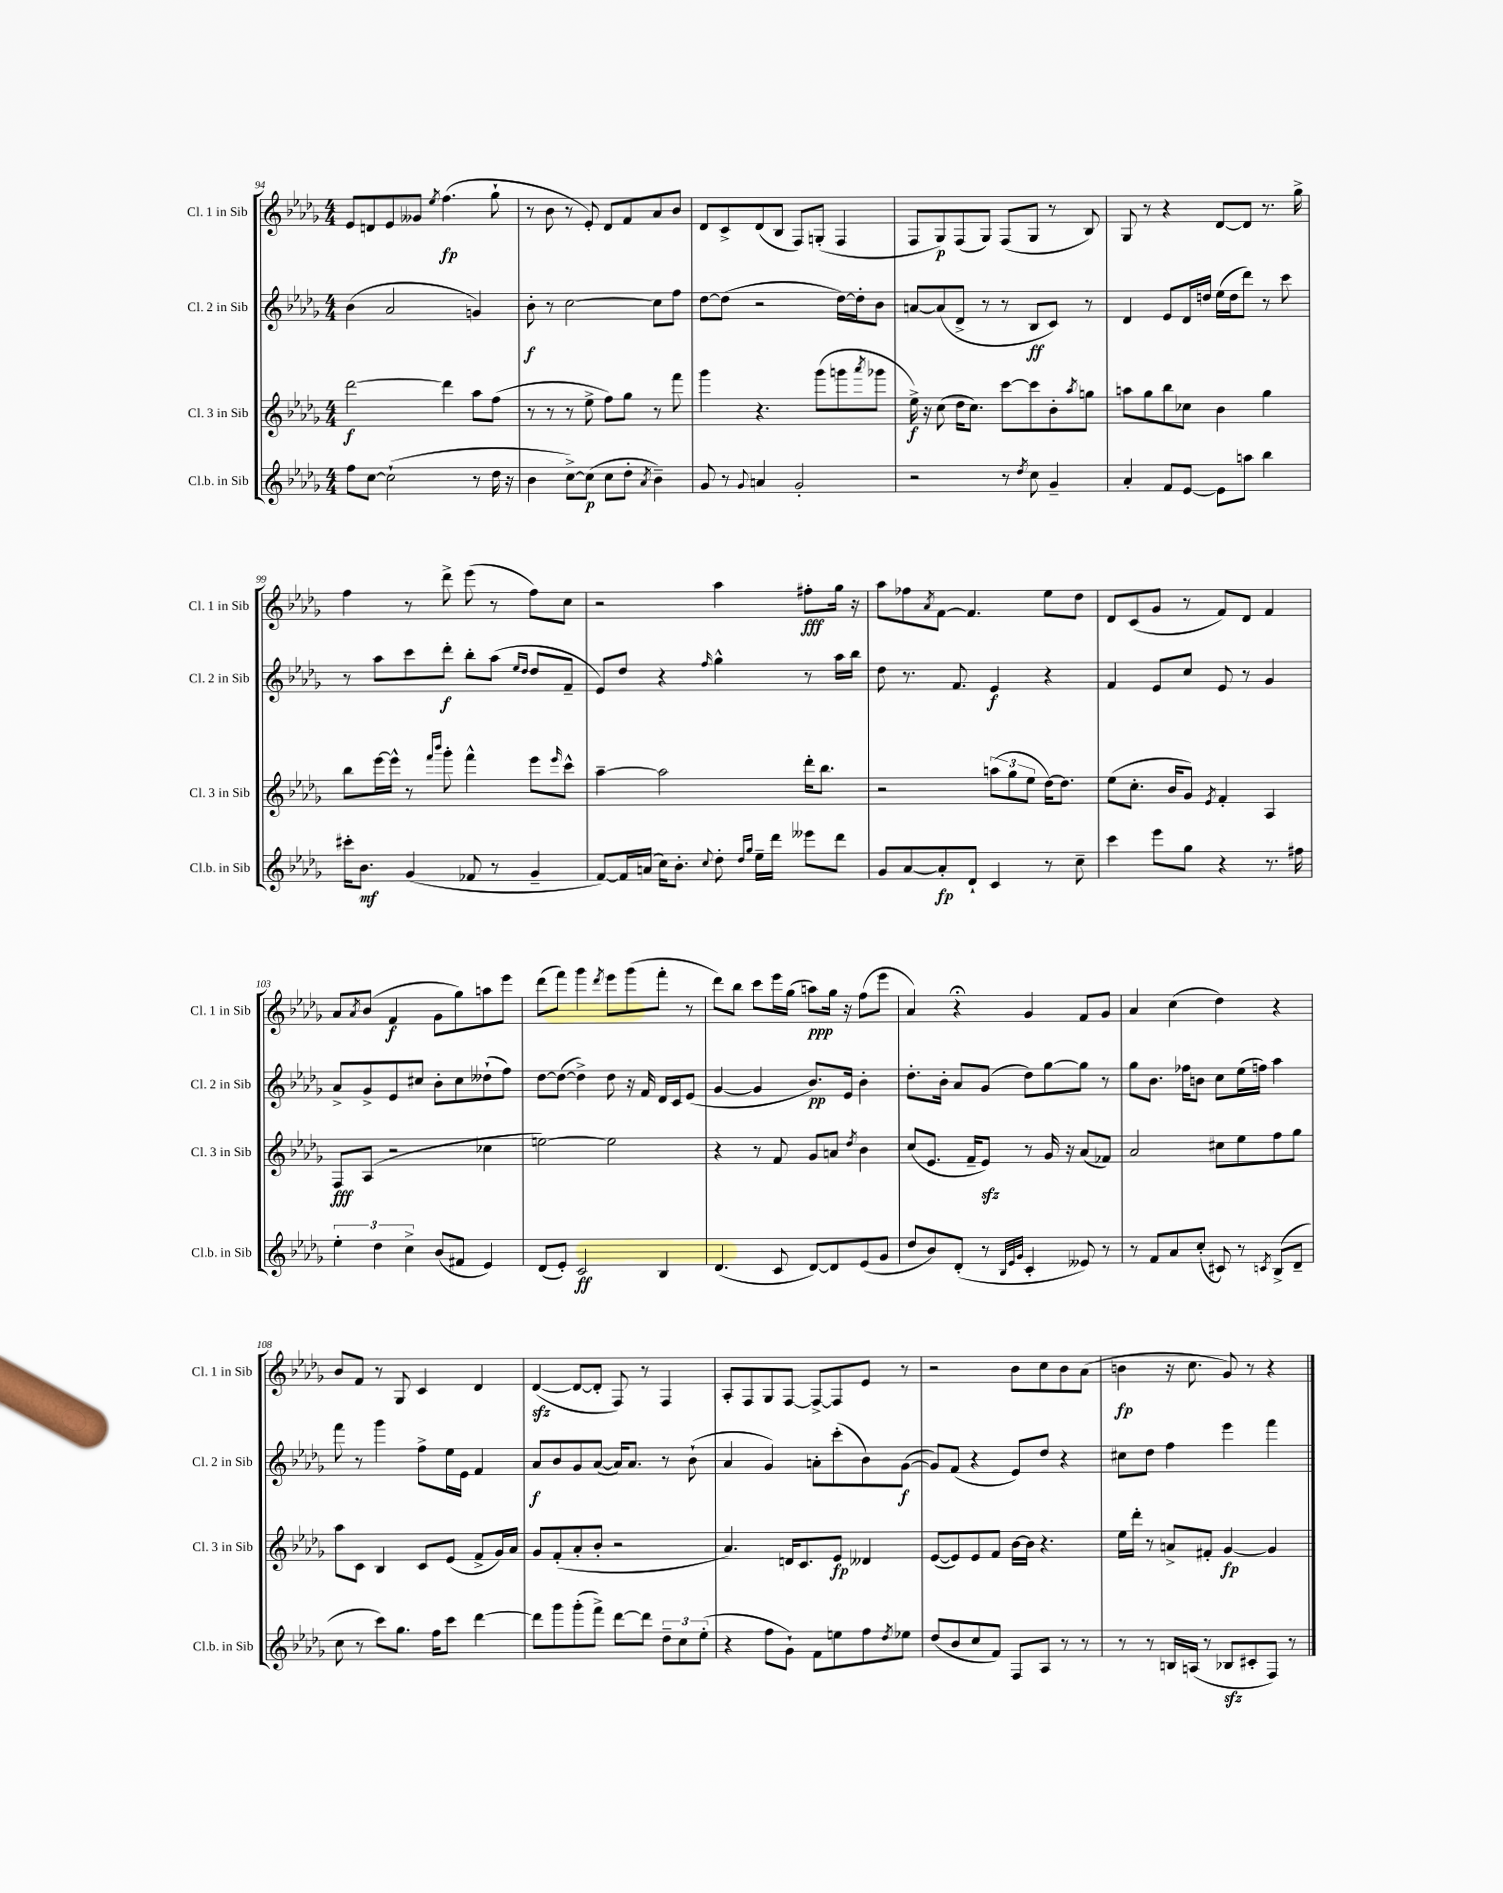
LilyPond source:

<<
\new StaffGroup <<
\new Staff = "s0" \with { instrumentName = "Cl. 1 in Sib" shortInstrumentName = "Cl. 1 in Sib" } {
    \clef treble \key des \major \numericTimeSignature \time 4/4
    ees'8 d'8 ees'8 geses'8 \acciaccatura { ees''8 } f''4.\fp( ges''8-! |
    r8 bes'8 r8 ees'8-.) des'8 f'8 aes'8 bes'8 |
    des'8 c'8-> des'8( bes8 f8) g8-.( f4 |
    f8 ges8\p) f8( ges8) f8( ges8 r8 bes8) |
    ges8 r8 r4 des'8~ des'8 r8. ges''16-> |
    f''4 r8 des'''8-> ees'''8( r8 f''8) c''8 |
    r2 aes''4 fis''8-.\fff ges''16 r16 |
    aes''8 fes''8 \acciaccatura { aes'8 } f'8~ f'4. ees''8 des''8 |
    des'8 c'8( ges'8 r8 f'8) des'8 f'4 |
    aes'8 \acciaccatura { aes'8 } bes'8( f'4\f ges'8 ges''8) a''8 ees'''8 |
    des'''8( f'''8) ges'''4 \acciaccatura { des'''8 } ees'''8 ges'''8( f'''8-. r8 |
    des'''8) bes''8 c'''8 ees'''16 ges''16( a''8\ppp) ges''16 r16 f''8( ees'''8 |
    aes'4) r4\fermata ges'4 f'8 ges'8 |
    aes'4 c''4( des''4) r4 |
    bes'8 f'8 r8 ges8 c'4 des'4 |
    des'4~\sfz( des'8~ des'8-. f8) r8 f4 |
    aes8-. f8 ges8 f8~ f8~-> f8 ees'8 r8 |
    r2 bes'8 c''8 bes'8 aes'8( |
    b'4\fp r16 c''8. ges'8) r8 r4 \bar "|." |
}
\new Staff = "s1" \with { instrumentName = "Cl. 2 in Sib" shortInstrumentName = "Cl. 2 in Sib" } {
    \clef treble \key des \major \numericTimeSignature \time 4/4
    bes'4( aes'2 g'4) |
    bes'8-.\f r8 c''2~ c''8 f''8 |
    des''8~ des''8( r2 des''16~) des''16-. bes'8 |
    a'8~ a'8( des'8-> r8 r8 bes8\ff c'8) r8 |
    des'4 ees'8 des'16 d''16 ees''16( d''16 des'''8) r8 c'''8 |
    r8 aes''8 c'''8 des'''8-.\f bes''8-. aes''8( \grace { ees''16 des''16 } des''8 f'8-- |
    ees'8) des''8 r4 \grace { f''16 } ges''4-^ r8 aes''16 bes''16 |
    des''8 r8. f'8. ees'4\f r4 |
    f'4 ees'8 c''8 ees'8 r8 ges'4 |
    aes'8-> ges'8-> ees'8 cis''8 bes'8-. cis''8 deses''8-!( f''8) |
    des''8~ des''8~( des''4->) des''8 r16 f'16 des'16 c'16 ees'8( |
    ges'4~ ges'4 bes'8.\pp) ees'16 bes'4-. |
    des''8.-. bes'16-. aes'8 ges'8( des''8) ges''8~ ges''8 r8 |
    ges''8 bes'8. fes''16 b'8 c''8 ees''16( f''16) aes''4 |
    f'''8 r8 ges'''4 f''8-> ees''16 ees'16 f'4 |
    aes'8\f bes'8 ges'8 aes'8~( aes'16) aes'8. r8 bes'8-!( |
    aes'4 ges'4) a'8-. c'''8-.( bes'8) ges'8~\f( |
    ges'8) f'8( r4 ees'8) des''8 r4 |
    cis''8 des''8 f''4 ees'''4 f'''4 \bar "|." |
}
\new Staff = "s2" \with { instrumentName = "Cl. 3 in Sib" shortInstrumentName = "Cl. 3 in Sib" } {
    \clef treble \key des \major \numericTimeSignature \time 4/4
    des'''2~\f des'''4 aes''8 f''8( |
    r8 r8 r8 ees''8-> f''8) ges''8 r8 f'''8 |
    ges'''4 r4. ges'''8( g'''8 \acciaccatura { aes'''8 } ges'''8 |
    ees''16->\f) r16 c''8( des''16 c''8.) c'''8~ c'''8 bes'8-. \acciaccatura { aes''8 } g''8 |
    a''8 ges''8 bes''8 ces''8 bes'4 ges''4 |
    bes''8 ees'''16~ ees'''16-^ r8 \grace { f'''16 bes'''16 } ges'''8-. f'''4-^ ees'''8 \grace { ees'''16 } c'''8-^ |
    aes''4~-- aes''2 des'''16-. bes''8. |
    r2 \tuplet 3/2 { a''8( ges''8 ees''8 } des''16~) des''8. |
    ees''8( c''8.-. bes'16 ges'8) \acciaccatura { ees'8 } f'4-. aes4 |
    f8\fff aes8( r2 ces''4 |
    e''2~) e''2 |
    r4 r8 f'8 ges'8 a'8 \acciaccatura { des''8 } bes'4 |
    c''8( ees'8. f'16-- ees'8\sfz) r8 ges'16 r16 aes'8( fes'8) |
    aes'2 cis''8 ees''8 f''8 ges''8 |
    aes''8 c'8 bes4 c'8 ees'8( f'8-> ges'16) aes'16 |
    ges'8 f'8-.( aes'8-. bes'8-. r2 |
    aes'4.) d'16 c'8. ees'8\fp deses'4 |
    ees'8~( ees'8) ees'8 f'8 bes'16~ bes'16 r4. |
    ees''16 des'''16-. r8 a'8-> fis'8-. ges'4~\fp ges'4 \bar "|." |
}
\new Staff = "s3" \with { instrumentName = "Cl.b. in Sib" shortInstrumentName = "Cl.b. in Sib" } {
    \clef treble \key des \major \numericTimeSignature \time 4/4
    f''8 c''8~ c''2-!( r8 des''16 r16 |
    bes'4 c''8~->) c''8\p( c''8 des''8-. \acciaccatura { aes'8 } bes'4--) |
    ges'8 r8 \appoggiatura { ges'8 } a'4 ges'2-. |
    r2 r8 \acciaccatura { des''8 } c''8 ges'4-- |
    aes'4-. f'8 ees'8~ ees'8 a''8 bes''4 |
    cis'''16-. bes'8.\mf ges'4( fes'8 r8 ges'4-- |
    f'8~) f'16 a'16( c''16) bes'8.-. \appoggiatura { c''8 } des''8-. \grace { des''16 ges''16 } ees''16-- des'''16 eeses'''8 des'''8 |
    ges'8 aes'8~ aes'8-.\fp des'8-! c'4 r8 c''8-- |
    c'''4 ees'''8 ges''8 r4 r8. fis''16 |
    \tuplet 3/2 { ees''4-. des''4 c''4-> } bes'8( fis'8 ees'4) |
    des'8( ees'8-.) c'2\ff bes4 |
    des'4.( c'8 des'8~) des'8 ees'8( ges'8 |
    des''8 bes'8) des'8-.( r8 \grace { bes32 ees'32 ges'32 } c'4-. eeses'8) r8 |
    r8 f'8 aes'8 c''8-.( cis'8) r8 \acciaccatura { c'8 } bes8->( des'8-- |
    c''8 r8 c'''8) ges''8. f''16 c'''8 des'''4~ |
    des'''8 ges'''8 ges'''8-.( f'''8->) des'''8~ des'''8 \tuplet 3/2 { des''8-- c''8 ees''8-.( } |
    r4 f''8 ges'8-!) f'8 e''8 f''8 \acciaccatura { des''8 } ees''8 |
    des''8( bes'8 c''8 f'8) f8 aes8 r8 r8 |
    r8 r8 b16 a16( r8 bes8\sfz cis'8-. f8) r8 \bar "|." |
}
>>
>>
\layout { \context { \Score currentBarNumber = #94 } }
